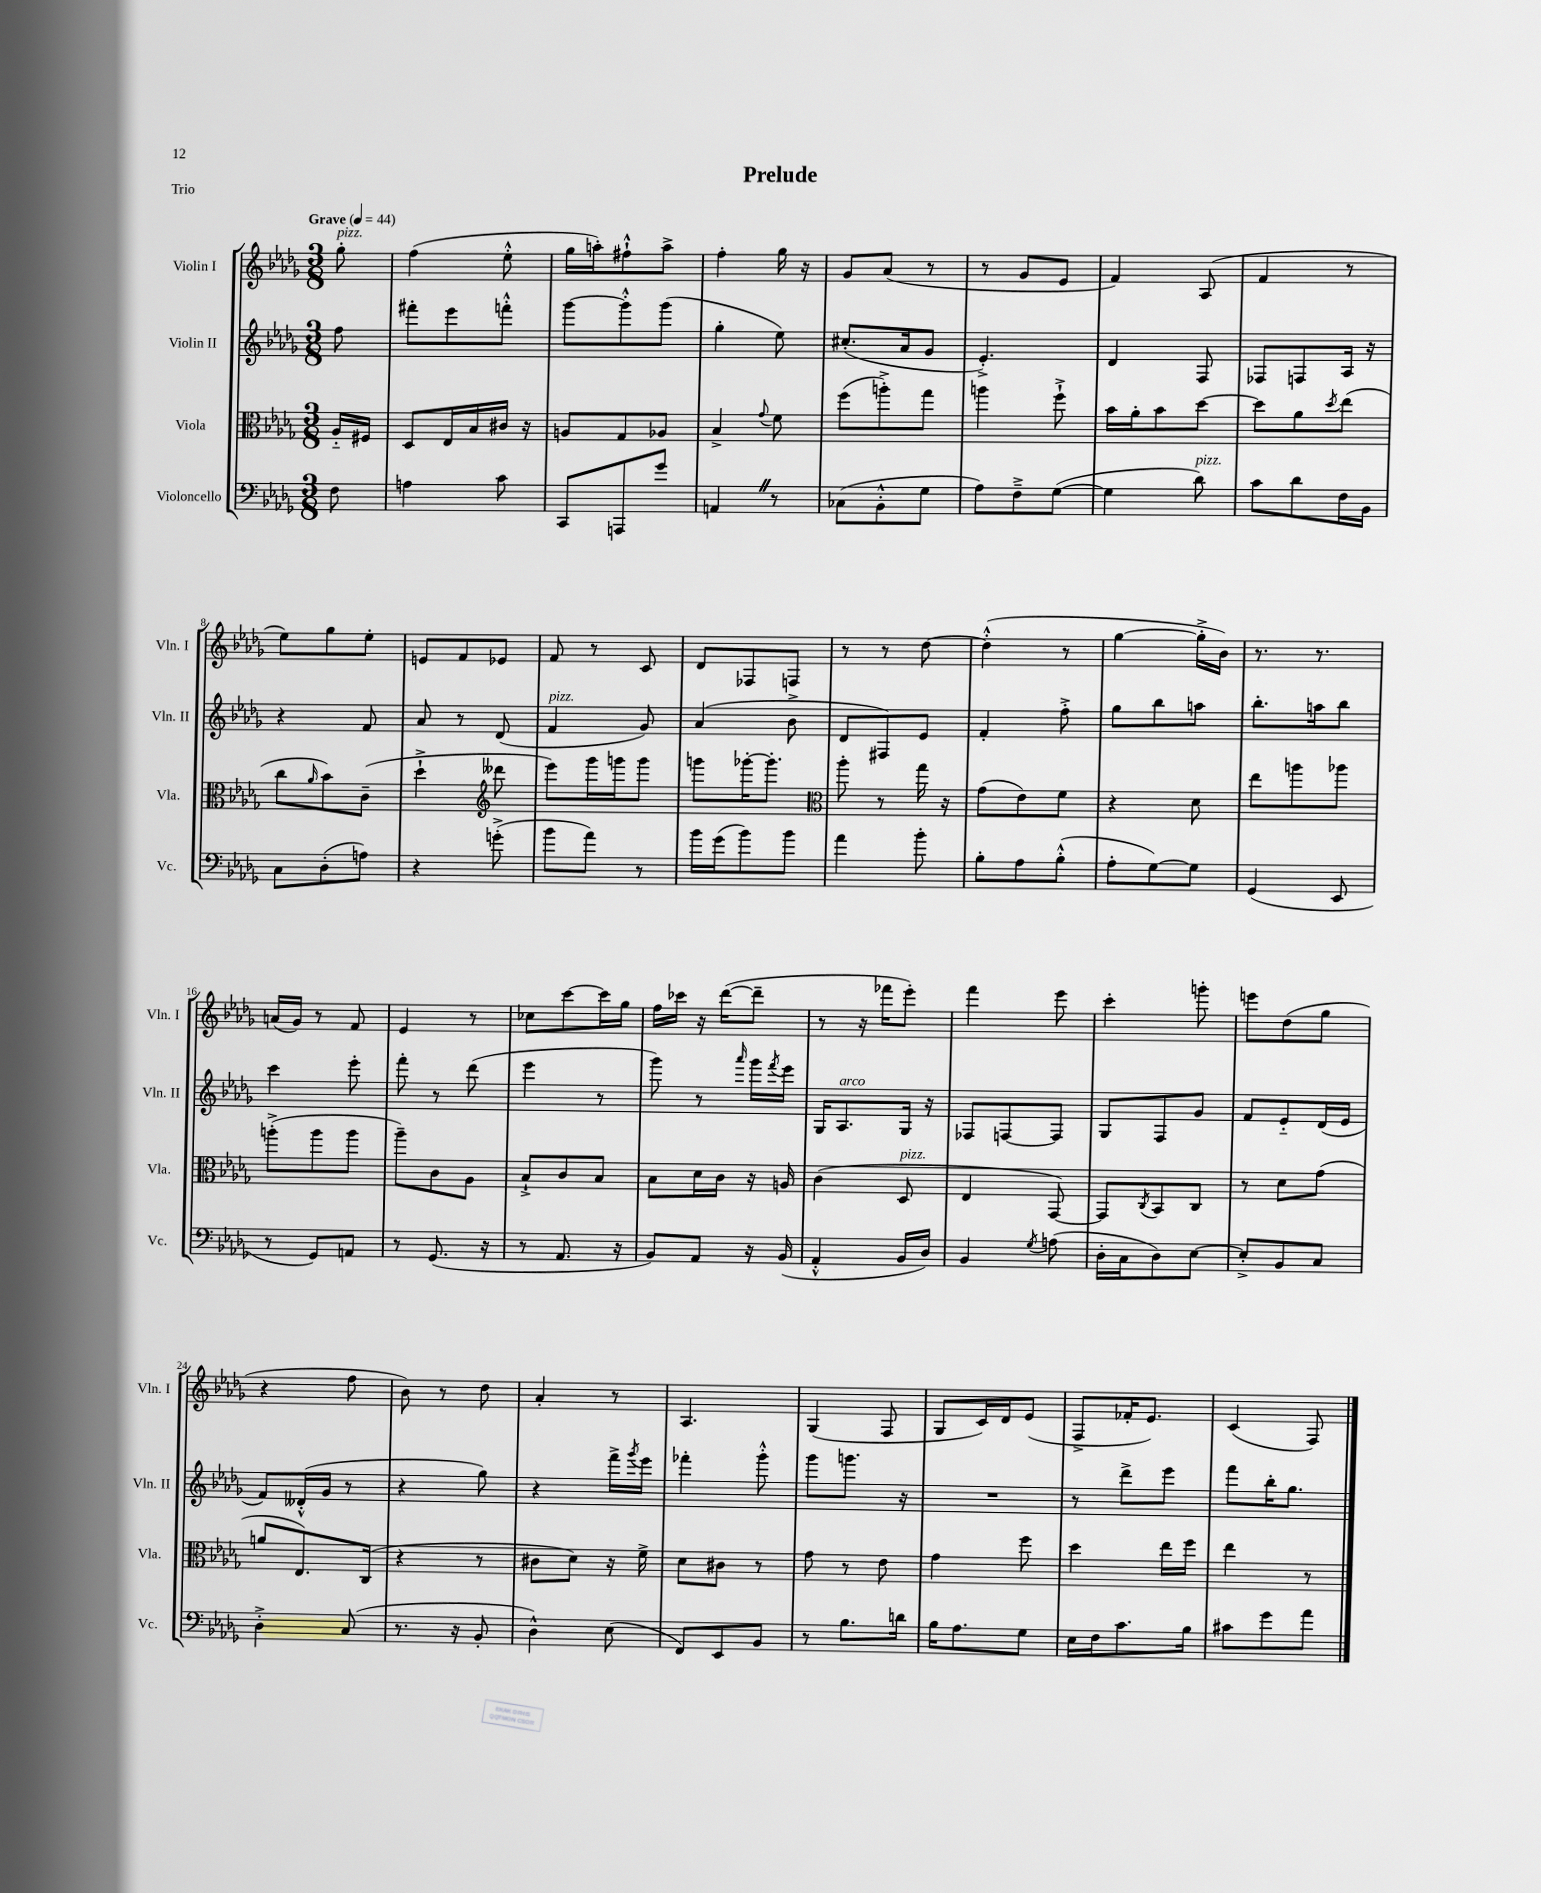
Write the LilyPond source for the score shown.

\header { title = "Prelude" piece = "Trio" }
<<
\new StaffGroup <<
\new Staff = "s0" \with { instrumentName = "Violin I" shortInstrumentName = "Vln. I" } {
    \clef treble \key des \major \numericTimeSignature \time 3/8 \partial 8 \tempo "Grave" 4 = 44
    ges''8-.^\markup { \italic "pizz." } |
    f''4( ees''8-.-^ |
    ges''16 a''16-.) fis''8-!-^ a''8-> |
    f''4-. ges''16 r16 |
    ges'8 aes'8( r8 |
    r8 ges'8 ees'8 |
    f'4) aes8( |
    f'4 r8 |
    ees''8) ges''8 ees''8-. |
    e'8 f'8 ees'8 |
    f'8 r8 c'8 |
    des'8 fes8 f8 |
    r8 r8 des''8~ |
    des''4-.-^( r8 |
    ges''4~ ges''16-.-> bes'16) |
    r8. r8. |
    a'16( ges'16) r8 f'8 |
    ees'4 r8 |
    ces''8 c'''8~ c'''16 ges''16 |
    f''16 ces'''16 r16 des'''16~( des'''8-- |
    r8 r16 fes'''16 ees'''8-.) |
    f'''4 ees'''8 |
    c'''4-. g'''8-. |
    e'''8 des''8( ges''8 |
    r4 f''8 |
    bes'8) r8 des''8 |
    aes'4-. r8 |
    aes4. |
    ges4( f8 |
    ges8 c'16) des'16 ees'8( |
    f8-> fes'16-. ees'8.) |
    c'4( f8) \bar "|." |
}
\new Staff = "s1" \with { instrumentName = "Violin II" shortInstrumentName = "Vln. II" } {
    \clef treble \key des \major \numericTimeSignature \time 3/8 \partial 8
    f''8 |
    fis'''8-. ees'''8 f'''8-.-^ |
    ges'''8~ ges'''8-.-^ ges'''8( |
    ges''4-. ees''8) |
    cis''8.-.( aes'16 ges'8 |
    ees'4.-.->) |
    des'4 f8 |
    fes8 f8 aes16 r16 |
    r4 f'8 |
    aes'8 r8 des'8( |
    f'4^\markup { \italic "pizz." } ges'8) |
    aes'4( bes'8-> |
    des'8 fis8) ees'8 |
    f'4-. f''8-.-> |
    ges''8 bes''8 a''8 |
    bes''8.-. a''16 bes''8 |
    c'''4 ees'''8-. |
    f'''8-. r8 des'''8( |
    ees'''4 r8 |
    ges'''8) r8 \grace { aes'''16 } ges'''16 \acciaccatura { f'''8 } ees'''16 |
    ges16 aes8.^\markup { \italic "arco" } ges16 r16 |
    fes8 f8~ f8 |
    ges8 f8 ges'8 |
    f'8 ees'8-_ des'16( ees'16 |
    f'8) deses'16-.-^( ges'16 r8 |
    r4 ges''8) |
    r4 f'''16-> \acciaccatura { ges'''8 } ees'''16 |
    fes'''4-. ges'''8-.-^ |
    ges'''8 g'''8. r16 |
    R4. |
    r8 des'''8-> ees'''8 |
    f'''8 bes''16-. ges''8. \bar "|." |
}
\new Staff = "s2" \with { instrumentName = "Viola" shortInstrumentName = "Vla." } {
    \clef alto \key des \major \numericTimeSignature \time 3/8 \partial 8
    aes16-_ fis16 |
    des8 ees16 bes16 cis'16 r16 |
    a8 ges8 aes8 |
    bes4-> \appoggiatura { ges'8 } f'8 |
    f''8( a''8-.->) ges''8 |
    a''4 f''8-!-> |
    bes'16 aes'16-. bes'8 des''8~ |
    des''8 aes'8 \acciaccatura { des''8 } ees''8( |
    c''8 \grace { aes'16 } bes'8) c'8--( |
    des''4-!-> \clef treble deses'''8 |
    ees'''8) ges'''16 g'''16 g'''8 |
    g'''8 ges'''16~-. ges'''8.-. |
    \clef alto aes''8-. r8 ges''16 r16 |
    ges'8( ees'8) f'8 |
    r4 des'8 |
    ees''8 a''8 aes''8 |
    a''8-.->( a''8 a''8 |
    aes''8--) c'8 aes8 |
    bes8-!-> c'8 bes8 |
    bes8 des'16 c'16 r16 a16 |
    c'4( des8^\markup { \italic "pizz." } |
    ees4 ges,8~) |
    ges,8 \acciaccatura { c8 } bes,8 c8 |
    r8 des'8 ges'8( |
    a'8 ees8.) c16( |
    r4 r8 |
    cis'8 des'8) r16 f'16-> |
    des'8 cis'8 r8 |
    ges'8 r8 ees'8 |
    ges'4 f''8 |
    des''4 ees''16 f''16 |
    ees''4 r8 \bar "|." |
}
\new Staff = "s3" \with { instrumentName = "Violoncello" shortInstrumentName = "Vc." } {
    \clef bass \key des \major \numericTimeSignature \time 3/8 \partial 8
    f8 |
    a4 c'8 |
    c,8 a,,8 ges'8 |
    a,4 \once \override BreathingSign.text = \markup { \musicglyph "scripts.caesura.straight" } \breathe r8 |
    ces8( bes,8-.-^ ges8 |
    aes8) f8---> ges8~( |
    ges4 des'8^\markup { \italic "pizz." }) |
    c'8 des'8 f16 bes,16 |
    c8 des8-.( a8) |
    r4 g'8-.->( |
    bes'8 aes'8) r8 |
    bes'16 ges'16( bes'8) bes'8 |
    aes'4 bes'8-. |
    bes8-. aes8 bes8-.-^( |
    aes8-. ges8~) ges8 |
    ges,4( ees,8 |
    r8 ges,8) a,8 |
    r8 ges,8.( r16 |
    r8 aes,8. r16 |
    bes,8) aes,8 r16 bes,16( |
    aes,4-.-^ bes,16 des16) |
    bes,4 \acciaccatura { ges8 } a8( |
    des16-. c16 des8) ees8~ |
    ees8-.-> bes,8 c8 |
    des4-.-> c8( |
    r8. r16 bes,8-. |
    des4-^) ees8( |
    f,8) ees,8 bes,8 |
    r8 bes8. d'16 |
    bes16 aes8. ges8 |
    ees16 f16 c'8. bes16 |
    cis'8 ges'8 aes'8 \bar "|." |
}
>>
>>
